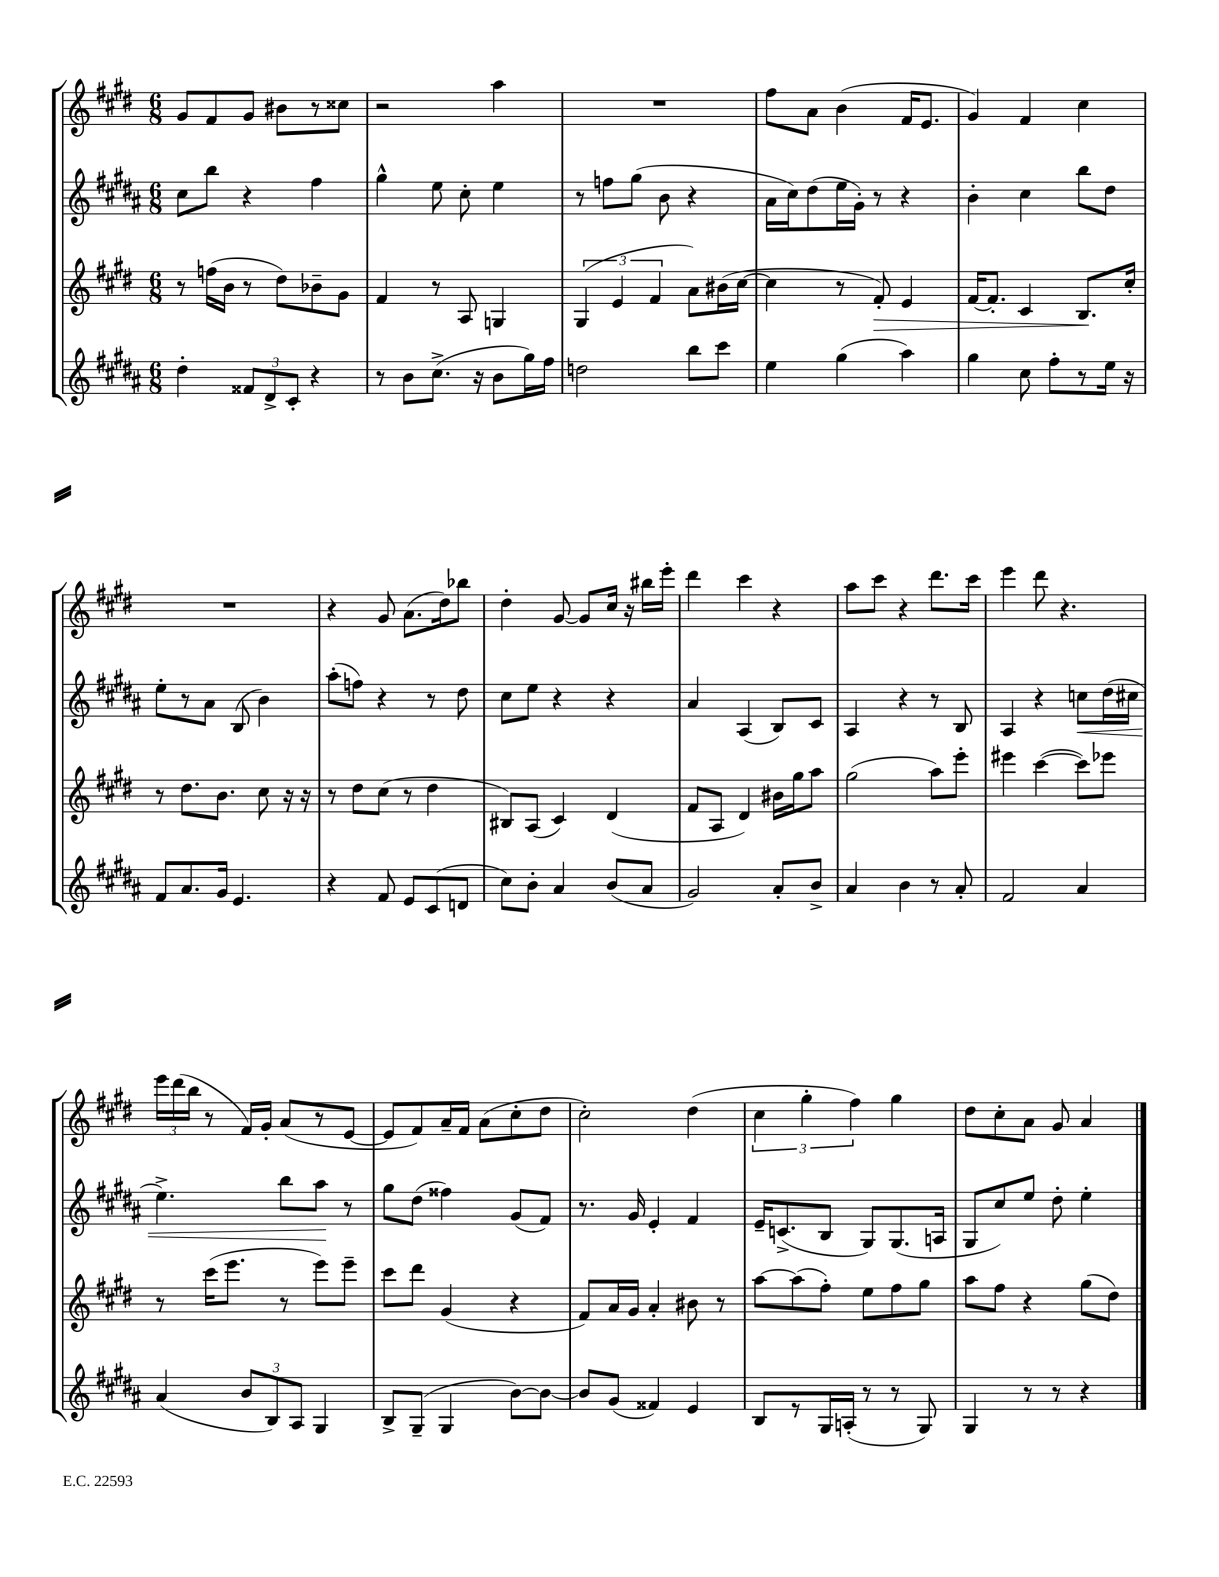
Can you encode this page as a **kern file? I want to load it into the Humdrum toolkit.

**kern	**kern	**kern	**kern
*staff4	*staff3	*staff2	*staff1
*clefG2	*clefG2	*clefG2	*clefG2
*k[f#c#g#d#a#]	*k[f#c#g#d#]	*k[f#c#g#d#a#]	*k[f#c#g#d#]
*M6/8	*M6/8	*M6/8	*M6/8
4dd#'	8r	8cc#	8g#
.	(16ff	8bb	8f#
.	16b	.	.
12f##	8r	4r	8g#
12d#^	.	.	.
.	8dd#)	.	8b#
12c#'	.	.	.
4r	8b-~	4ff#	8r
.	8g#	.	8cc##
=	=	=	=
8r	4f#	4gg#^^	2r
8b	.	.	.
(8.cc#^	8r	8ee	.
.	8A	8cc#'	.
16r	.	.	.
8b	4G	4ee	4aa
16gg#)	.	.	.
16ff#	.	.	.
=	=	=	=
2dd	(6G#	8r	2.r
.	.	8ff	.
.	6e	.	.
.	.	(8gg#	.
.	6f#	.	.
.	.	8b	.
8bb	8a)	4r	.
8ccc#	(16b#	.	.
.	[16cc#	.	.
=	=	=	=
4ee	4cc#]	16a#	8ff#
.	.	16cc#)	.
.	.	(8dd#	8a
(4gg#	8r	16ee	(4b
.	.	16g#')	.
.	8f#')	8r	.
4aa#)	4e	4r	16f#
.	.	.	8.e
=	=	=	=
4gg#	[16f#	4b'	4g#)
.	8.f#']	.	.
8cc#	4c#	4cc#	4f#
8ff#'	.	.	.
8r	8.B	8bb	4cc#
16ee	.	8dd#	.
16r	16cc#'	.	.
=	=	=	=
8f#	8r	8ee'	2.r
8.a#	8.dd#	8r	.
.	.	8a#	.
16g#	8.b	.	.
4.e	.	(8B	.
.	8cc#	4b)	.
.	16r	.	.
.	16r	.	.
=	=	=	=
4r	8r	(8aa#'	4r
.	8dd#	8ff)	.
8f#	(8cc#	4r	8g#
8e	8r	.	(8.a
(8c#	4dd#	8r	.
.	.	.	16dd#)
8d	.	8dd#	8bb-
=	=	=	=
8cc#)	8B#)	8cc#	4dd#'
8b'	(8A	8ee	.
4a#	4c#)	4r	[8g#
.	.	.	8g#]
(8b	(4d#	4r	16cc#
.	.	.	16r
8a#	.	.	16bb#
.	.	.	16eee'
=	=	=	=
2g#)	8f#	4a#	4ddd#
.	8A	.	.
.	4d#)	(4A#	4ccc#
8a#'	16b#	8B)	4r
.	16gg#	.	.
8b^	8aa	8c#	.
=	=	=	=
4a#	(2gg#	4A#	8aa
.	.	.	8ccc#
4b	.	4r	4r
8r	8aa)	8r	8.ddd#
8a#'	8eee'	8B	.
.	.	.	16ccc#
=	=	=	=
2f#	4eee#	4A#	4eee
.	([4ccc#	4r	8ddd#
.	.	.	4.r
4a#	8ccc#])	8cc	.
.	8eee-	(16dd#	.
.	.	16cc#	.
=	=	=	=
(4a#	8r	4.ee^)	24eee
.	.	.	(24ddd#
.	.	.	24bb
.	(16ccc#	.	8r
.	8.eee	.	.
12b	.	.	16f#)
.	.	.	16g#'
12B)	.	.	.
.	8r	8bb	(8a
12A#	.	.	.
4G#	8eee)	8aa#	8r
.	8eee~	8r	[8e
=	=	=	=
8B^	8ccc#	8gg#	8e]
(8G#~	8ddd#	(8dd#	8f#)
4G#	(4g#	4ff##)	16a~
.	.	.	16f#
.	.	.	(8a
[8b)	4r	(8g#	8cc#'
8b_	.	8f#)	8dd#
=	=	=	=
8b]	8f#)	8.r	2cc#')
(8g#	16a	.	.
.	16g#	16g#	.
4f##)	4a'	4e'	.
4e	8b#	4f#	(4dd#
.	8r	.	.
=	=	=	=
8B	[8aa	16e~	6cc#
.	.	(8.c^	.
8r	(8aa]	.	.
.	.	.	6gg#'
16G#	8ff#')	8B	.
(16A'	.	.	.
.	.	.	6ff#)
8r	8ee	8G#)	.
8r	8ff#	(8.G#	4gg#
8G#)	8gg#	.	.
.	.	16A	.
=	=	=	=
4G#	8aa	8G#	8dd#
.	8ff#	8cc#)	8cc#'
8r	4r	8ee	8a
8r	.	8dd#'	8g#
4r	(8gg#	4ee'	4a
.	8dd#)	.	.
==	==	==	==
*-	*-	*-	*-
